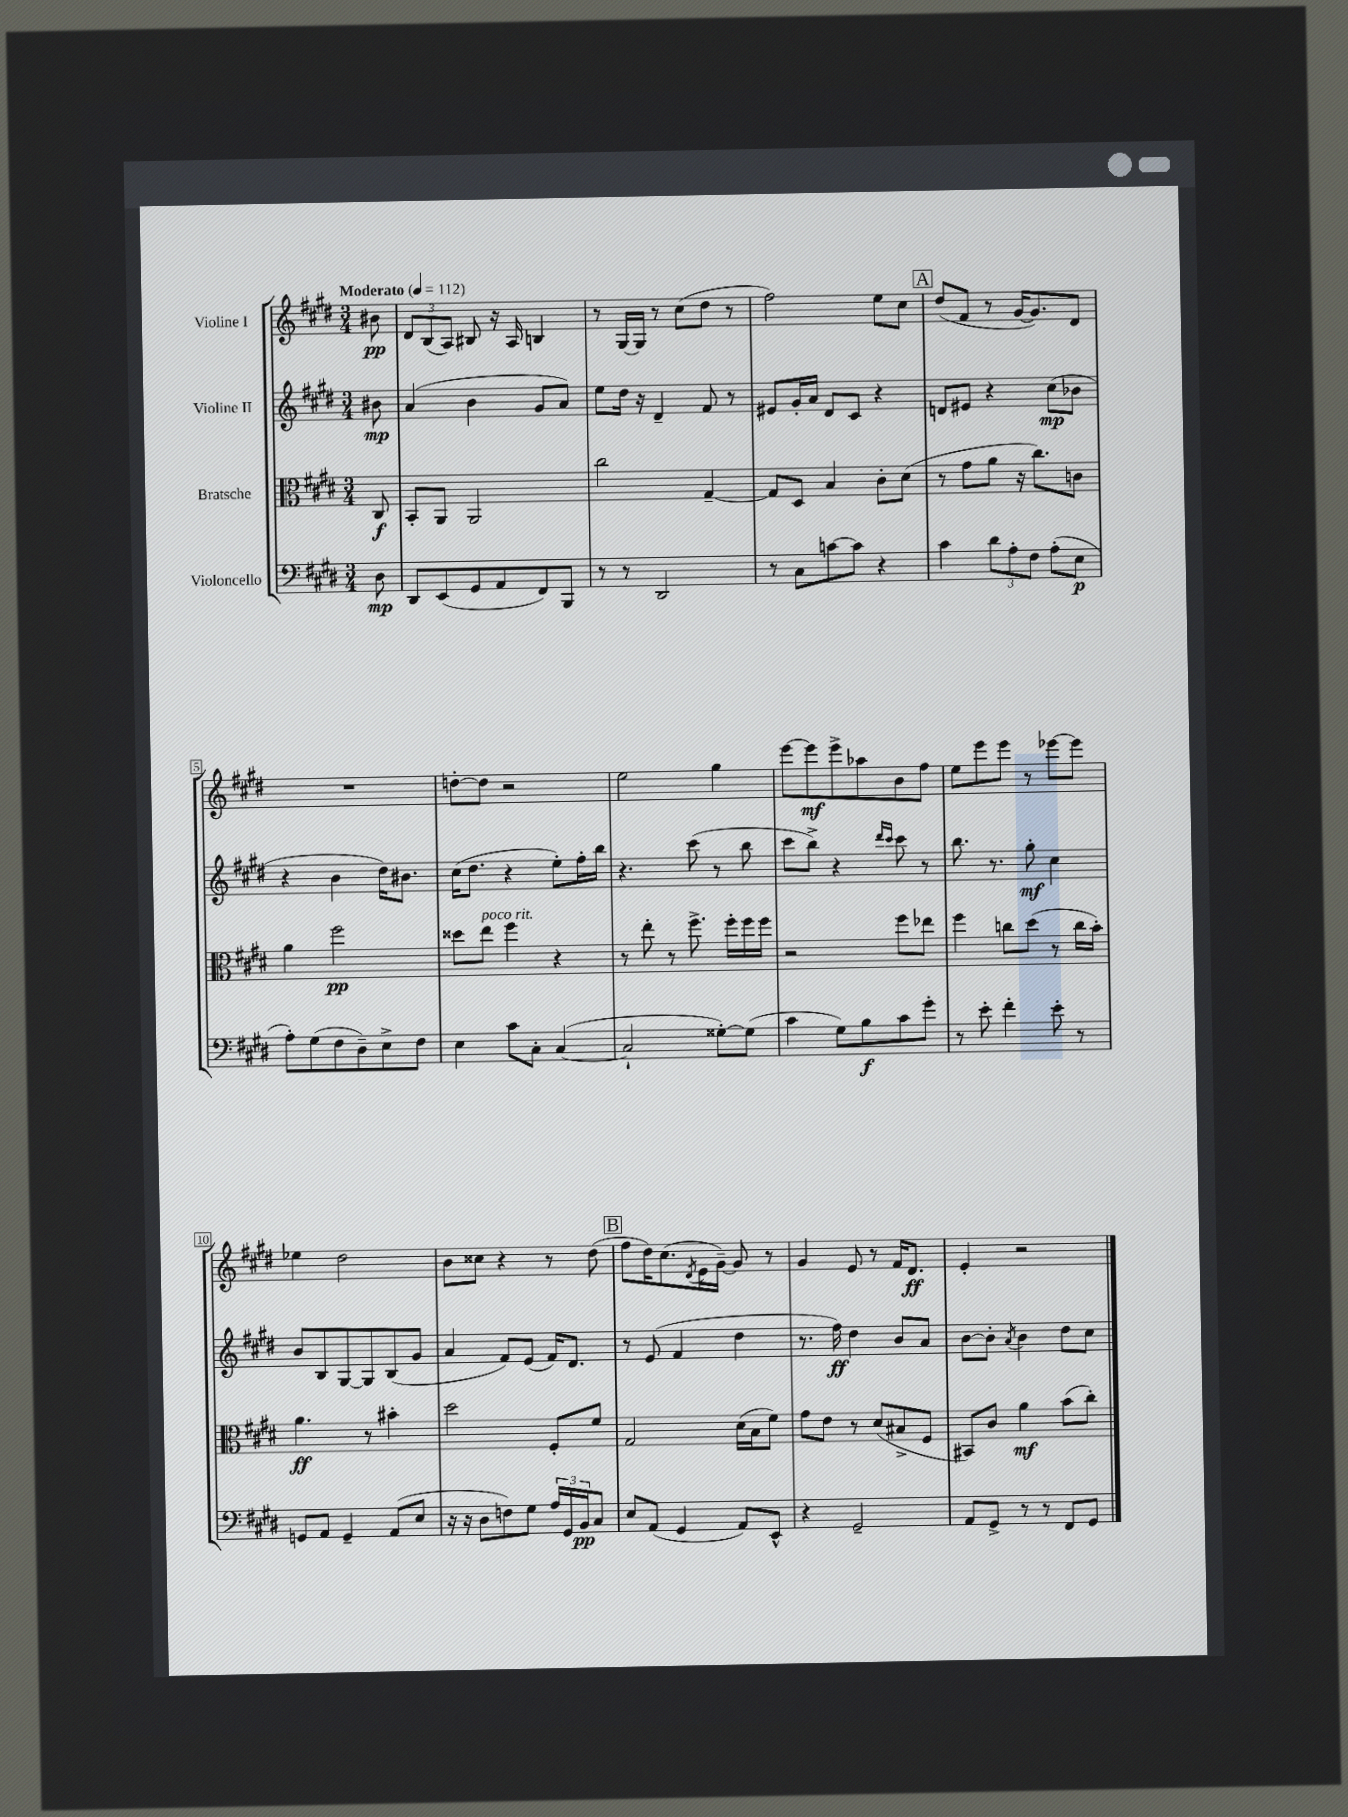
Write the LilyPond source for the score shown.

<<
\new StaffGroup <<
\new Staff = "s0" \with { instrumentName = "Violine I" } {
    \clef treble \key e \major \numericTimeSignature \time 3/4 \partial 8 \tempo "Moderato" 4 = 112
    bis'8\pp |
    \tuplet 3/2 { dis'8 b8( a8) } bis8 r16 a16 b4 |
    r8 gis16~ gis16 r8 cis''8( dis''8 r8 |
    fis''2) e''8 cis''8 |
    \mark \markup { \box "A" } dis''8( fis'8 r8 gis'16~ gis'8.) dis'8 |
    R2. |
    d''8~-. d''8 r2 |
    e''2 gis''4 |
    e'''8~ e'''8\mf e'''8-> aes''8 b'8 fis''8 |
    e''8 e'''8 e'''8 r8 ees'''8~ ees'''8 |
    ees''4 dis''2 |
    b'8 cisis''8 r4 r8 dis''8( |
    \mark \markup { \box "B" } fis''8 dis''16) cis''8.( \acciaccatura { dis'8 } e'16 gis'16~--) gis'8 r8 |
    gis'4 e'8 r8 fis'16 dis'8.\ff |
    e'4-. r2 \bar "|." |
}
\new Staff = "s1" \with { instrumentName = "Violine II" } {
    \clef treble \key e \major \numericTimeSignature \time 3/4 \partial 8
    bis'8\mp |
    a'4( b'4 gis'8 a'8) |
    e''8 dis''16 r16 dis'4-- fis'8 r8 |
    eis'8 gis'16-. a'16 dis'8 cis'8 r4 |
    \mark \markup { \box "A" } d'8 eis'8 r4 cis''8\mp( bes'8 |
    r4 b'4 dis''16) bis'8. |
    cis''16( dis''8. r4 e''8-.) fis''16-. b''16 |
    r4. cis'''8( r8 b''8 |
    cis'''8 b''8->) r4 \grace { dis'''16 cis'''16 } cis'''8 r8 |
    b''8. r8. gis''8-.\mf cis''4 |
    b'8 b8 gis8~ gis8 b8( gis'8 |
    a'4 fis'8) e'8( fis'16) dis'8. |
    \mark \markup { \box "B" } r8 e'8( fis'4 dis''4 |
    r8. fis''16\ff) dis''4 b'8 a'8 |
    b'8~ b'8-. \acciaccatura { a'8 } b'4 dis''8 cis''8 \bar "|." |
}
\new Staff = "s2" \with { instrumentName = "Bratsche" } {
    \clef alto \key e \major \numericTimeSignature \time 3/4 \partial 8
    cis8\f |
    b,8-. a,8 a,2 |
    cis''2 gis4~-- |
    gis8 dis8 b4 cis'8-. dis'8( |
    \mark \markup { \box "A" } r8 gis'8 a'8 r16 cis''8.) c'8 |
    a'4 fis''2\pp |
    disis''8 e''8^\markup { \italic "poco rit." } fis''4 r4 |
    r8 e''8-. r8 fis''8.-> fis''16-. fis''16 fis''16 |
    r2 fis''8 ees''8 |
    fis''4 c''8 dis''8( r8 c''16 b'16-.) |
    a'4.\ff r8 bis'4-. |
    dis''2 fis8-. fis'8 |
    \mark \markup { \box "B" } gis2 dis'16( b16 fis'8) |
    gis'8 e'8 r8 dis'8( bis8-> fis8 |
    bis,8) cis'8 a'4\mf b'8( cis''8-.) \bar "|." |
}
\new Staff = "s3" \with { instrumentName = "Violoncello" } {
    \clef bass \key e \major \numericTimeSignature \time 3/4 \partial 8
    dis8\mp |
    dis,8 e,8( gis,8 a,8 fis,8) b,,8 |
    r8 r8 dis,2 |
    r8 cis8 c'8~ c'8 r4 |
    \mark \markup { \box "A" } cis'4 \tuplet 3/2 { dis'8 a8-. fis8 } a8-.( e8\p |
    a8-.) gis8( fis8 dis8--) e8-> fis8 |
    e4 cis'8 cis8-. cis4~( |
    cis2-! gisis8~-.) gisis8( |
    cis'4 gis8) b8\f cis'8 gis'8-. |
    r8 e'8-. fis'4-. e'8-. r8 |
    g,8 a,8 g,4-- a,8( e8 |
    r16 r16 dis8 f8) gis8 \tuplet 3/2 { a16 gis,16 b,16\pp } cis8 |
    \mark \markup { \box "B" } e8 a,8( gis,4 a,8) e,8-^ |
    r4 gis,2-- |
    a,8 gis,8-> r8 r8 fis,8 gis,8 \bar "|." |
}
>>
>>
\layout { \context { \Score \override BarNumber.stencil = #(make-stencil-boxer 0.1 0.3 ly:text-interface::print) } }
